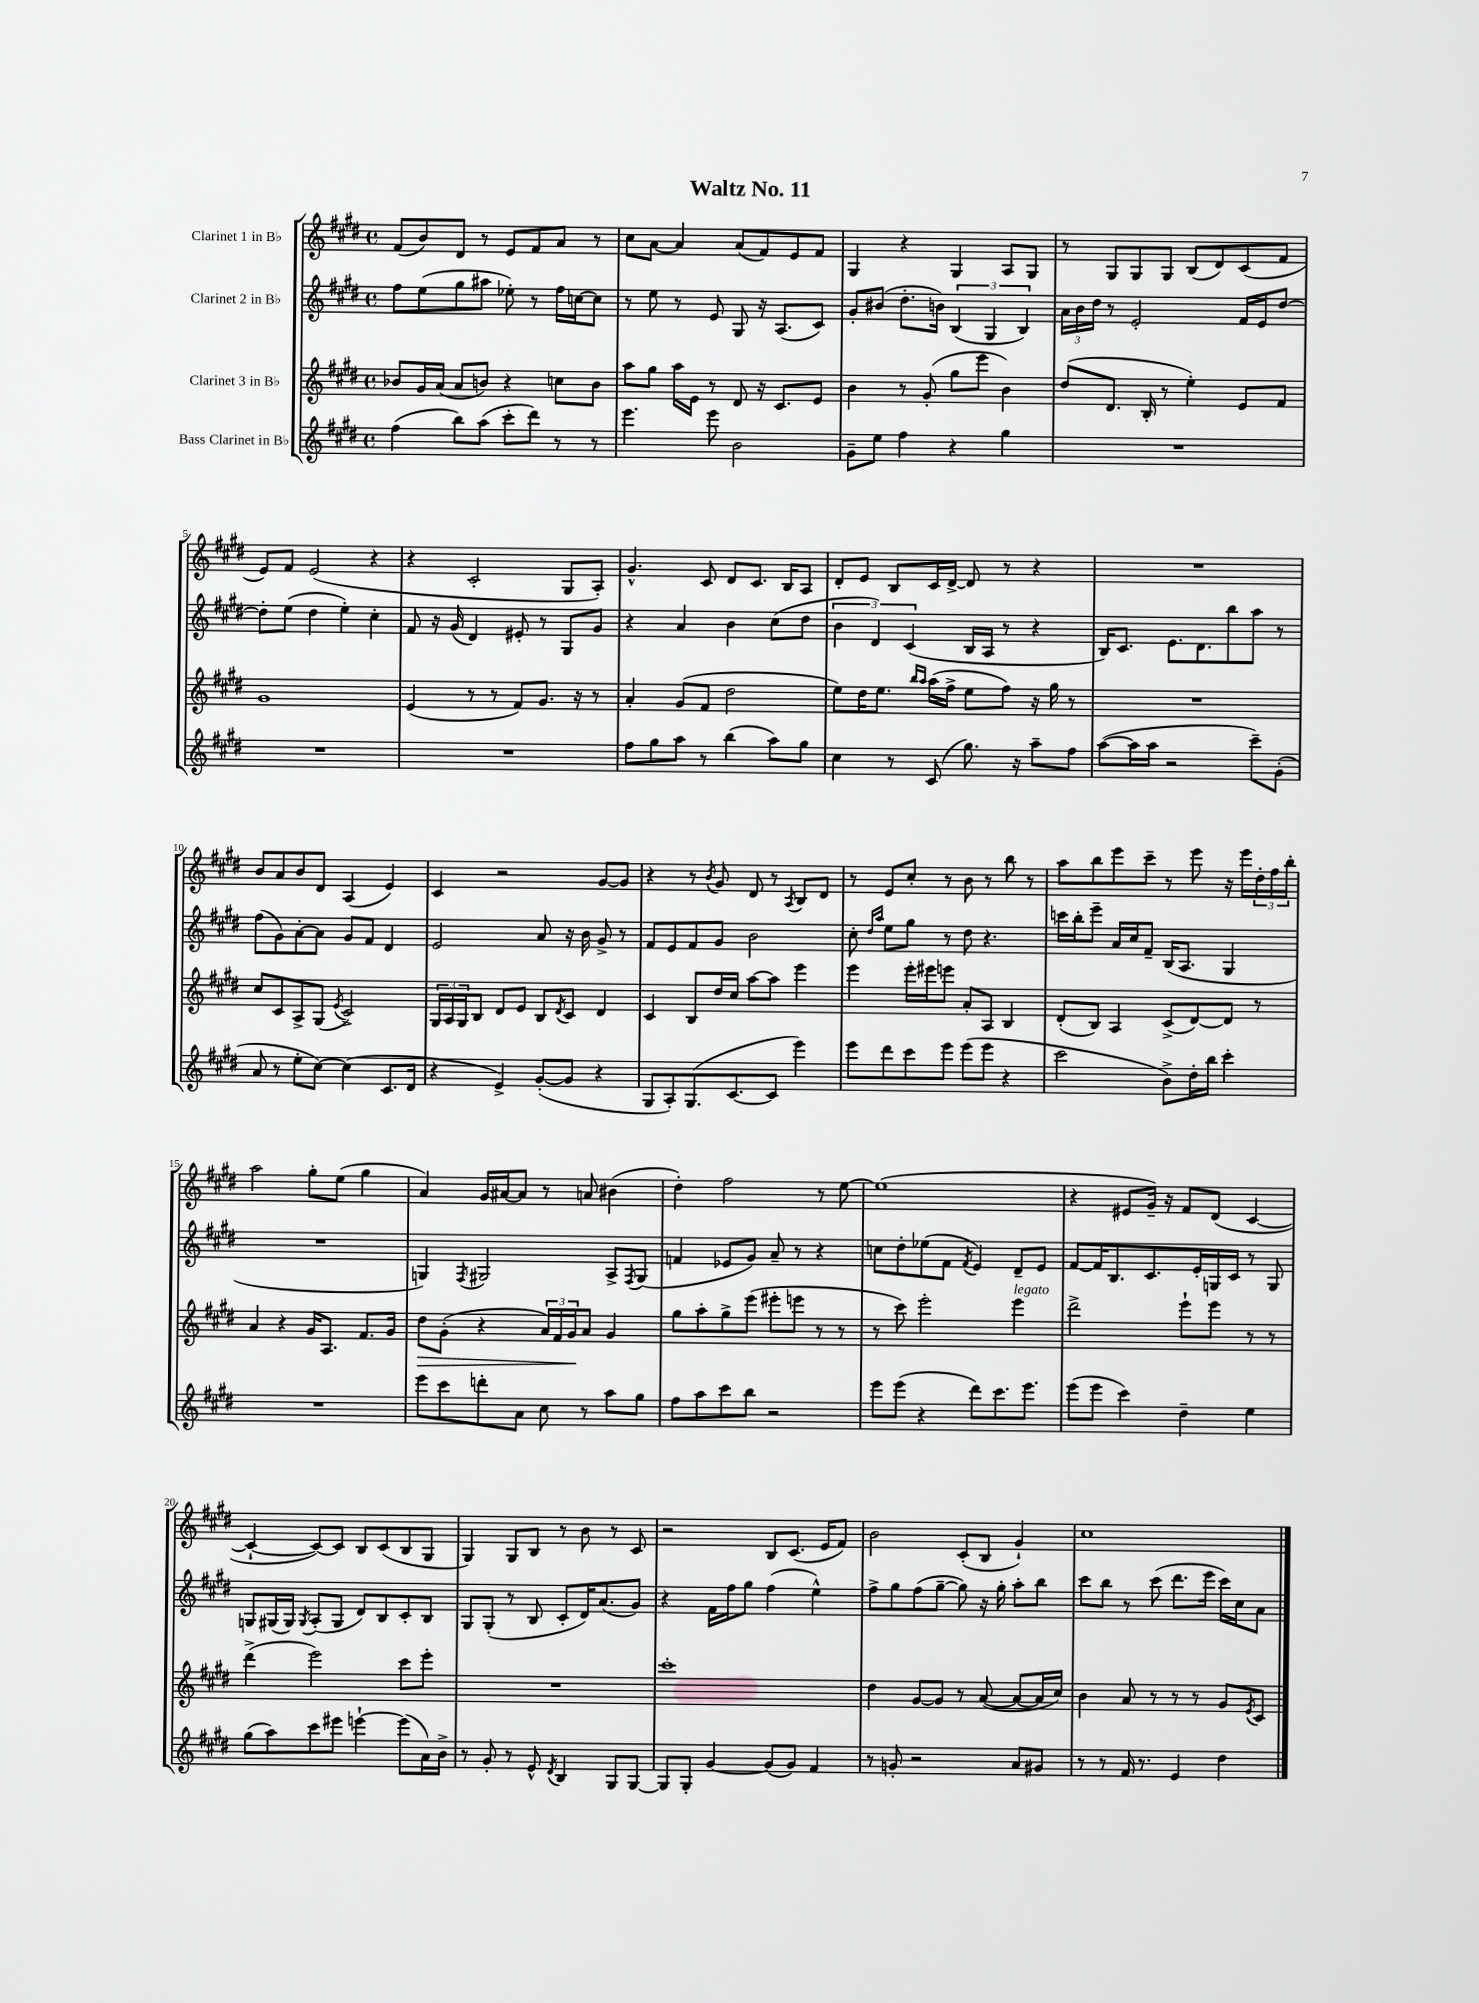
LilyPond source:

\header { title = "Waltz No. 11" }
<<
\new StaffGroup <<
\new Staff = "s0" \with { instrumentName = "Clarinet 1 in Bb" } {
    \clef treble \key e \major \defaultTimeSignature \time 4/4
    fis'8( b'8) dis'8 r8 e'8 fis'8 a'8 r8 |
    cis''8 a'8~ a'4 a'8( fis'8) e'8 fis'8 |
    gis4 r4 gis4 a8 gis8 |
    r8 gis8 gis8 gis8 b8( dis'8) cis'8( fis'8 |
    e'8) fis'8 e'2( r4 |
    r4 cis'2-. gis8 a8-.) |
    gis'4.-^ cis'8 dis'8 cis'8. b16 a8 |
    dis'8-. e'8 b8 cis'16 dis'16~-> dis'8 r8 r4 |
    R1 |
    b'8 a'8 b'8 dis'8 a4( e'4) |
    cis'4 r2 gis'8~ gis'8 |
    r4 r8 \acciaccatura { b'8 } gis'8 dis'8 r8 \acciaccatura { a8 } b8 dis'8 |
    r8 e'8 cis''8-. r8 b'8 r8 b''8 r8 |
    a''8 b''8 e'''8 cis'''8-- r8 e'''8 r16 e'''16 \tuplet 3/2 { dis''16-. fis''16 b''16-. } |
    a''2 gis''8-. e''8( gis''4 |
    a'4) gis'16 ais'16~ ais'8 r8 a'8 bis'4( |
    dis''4-.) fis''2 r8 e''8~ |
    e''1( |
    r4 eis'8 gis'16--) r16 fis'8 dis'8( cis'4~ |
    cis'4~-! cis'8~) cis'8 b8 cis'8( b8 gis8 |
    gis4) gis8 b8 r8 b'8 r8 cis'8 |
    r2 b8 cis'8.( e'16 fis'8) |
    b'2 cis'8-.( b8 gis'4-!) |
    cis''1 \bar "|." |
}
\new Staff = "s1" \with { instrumentName = "Clarinet 2 in Bb" } {
    \clef treble \key e \major \defaultTimeSignature \time 4/4
    fis''8 e''8( gis''8 ais''8 ees''8-.) r8 fis''16 c''16~ c''8 |
    r8 e''8 r8 e'8 gis8 r16 a8.( cis'8) |
    gis'8-. bis'8( dis''8.-. b'16) \tuplet 3/2 { b4( gis4 b4) } |
    \tuplet 3/2 { a'16 b'16 dis''16 } r8 e'2-. fis'16 e'16 dis''8~ |
    dis''8-. e''8( dis''4 e''4-.) cis''4-. |
    fis'8 r16 gis'16( dis'4) eis'8-. r8 gis8 gis'8 |
    r4 a'4 b'4 cis''8( dis''8 |
    \tuplet 3/2 { b'4 dis'4) cis'4( } b16 a16 r8 r4 |
    b16) cis'8. e'8. dis'8. b''8 a''8 r8 |
    fis''8( gis'8) a'8~-. a'8 gis'8 fis'8 dis'4 |
    e'2 a'8 r16 b'16 gis'8-> r8 |
    fis'8 e'8 fis'8 gis'8 b'2 |
    cis''8-. \grace { dis''16 a''16 } e''8 gis''8 r8 dis''8 r4. |
    c'''16 b''16-. e'''8-- a'16 cis''16 fis'8-- b16( a8. gis4 |
    R1 |
    g4) \acciaccatura { fis8 } gis2 a8-> \acciaccatura { fis8 } gis8( |
    f'4 ees'8 gis'8) a'8-- r8 r4 |
    c''8 dis''8-. ees''8( fis'8 \acciaccatura { fis'8 } e'4) dis'8-- e'8 |
    fis'8~ fis'16 b8. cis'8. e'16-. g16 cis'16 r8 g8 |
    g8 gis16( gis16) \acciaccatura { gis8 } a8-.( gis8 dis'8) b8 cis'8-. b8 |
    gis8 gis8-.( r8 b8 cis'8-. dis'16) a'8.( gis'8) |
    r4 fis'16 fis''16 gis''8 fis''4( e''4-^) |
    fis''8-> gis''8 fis''8( gis''8~-- gis''8) r16 gis''16-. a''8-. b''8 |
    cis'''8 b''8 r8 cis'''8( dis'''8. e'''16 cis'''16) cis''16 a'8 \bar "|." |
}
\new Staff = "s2" \with { instrumentName = "Clarinet 3 in Bb" } {
    \clef treble \key e \major \defaultTimeSignature \time 4/4
    bes'8 gis'16 a'16( a'8 b'8) r4 c''8 b'8 |
    a''8 gis''8 a''16 e'16 r8 dis'8 r16 cis'8. e'8 |
    b'4 r8 gis'8-.( gis''8 e'''8 b'4) |
    dis''8( dis'8. b16-. r8 e''4-.) e'8 fis'8 |
    gis'1 |
    e'4( r8 r8 fis'8) gis'8. r16 r8 |
    a'4-. gis'8( fis'8 dis''2 |
    e''8) dis''16 e''8. \grace { b''16 a''16 } a''16( fis''16-> e''8 fis''8) r16 gis''16 r8 |
    R1 |
    cis''8 cis'8 a8-> gis8( \acciaccatura { e'8 } cis'2->) |
    \tuplet 3/2 { gis16 a16 gis16 } b8 dis'8 e'8 b8 \acciaccatura { dis'8 } cis'8 dis'4 |
    cis'4 b8 dis''16 cis''16 a''8~ a''8 e'''4 |
    e'''4 e'''16-. eis'''16 e'''8 a'8-. a8 b4 |
    dis'8-.( b8) a4 cis'8->( dis'8~) dis'8 r8 |
    a'4 r4 gis'16 a8. fis'8. gis'16 |
    dis''8\> gis'8-.( r4 \tuplet 3/2 { a'16) fis'16 gis'16\! } a'8 gis'4 |
    gis''8 a''8-. gis''8-> e'''8( eis'''8-. e'''8 r8 r8 |
    r8 cis'''8) e'''2-. e'''4^\markup { \italic "legato" } |
    dis'''2-> e'''8-! e'''8 r8 r8 |
    dis'''4->( e'''2) cis'''8 e'''8-. |
    R1 |
    cis'''1-. |
    dis''4 gis'8~ gis'8 r8 a'8~( a'8~ a'16 cis''16) |
    b'4 a'8 r8 r8 r8 gis'8 \acciaccatura { e'8 } cis'8 \bar "|." |
}
\new Staff = "s3" \with { instrumentName = "Bass Clarinet in Bb" } {
    \clef treble \key e \major \defaultTimeSignature \time 4/4
    fis''4( b''8) a''8( cis'''8-. dis'''8) r8 r8 |
    e'''4. e'''8 b'2 |
    gis'8-- e''8 fis''4 r4 gis''4 |
    R1 |
    R1 |
    R1 |
    fis''8 gis''8 a''8 r8 b''4( a''8) gis''8 |
    cis''4 r8 cis'8( gis''8.) r16 a''8-- fis''8 |
    a''8~( a''16 a''16 r2 cis'''8--) gis'8-.( |
    a'8 r8 e''8-. cis''8~) cis''4( cis'8. dis'16 |
    r4 e'4->) gis'8~-.( gis'8 r4 |
    gis8 a8-.) gis8.( cis'8.~ cis'8 e'''4) |
    e'''8 dis'''8 cis'''8 e'''8 e'''8( e'''8 r4 |
    cis'''2 b'8->) dis''16-. b''16 cis'''4-. |
    R1 |
    e'''8 cis'''8 d'''8-. a'8 cis''8 r8 a''8 gis''8 |
    fis''8 a''8 cis'''8 b''8 r2 |
    e'''8 e'''8( r4 dis'''8) cis'''8. e'''8. |
    e'''8( e'''8 cis'''4) dis''4-- e''4 |
    gis''8( a''8) cis'''8 eis'''8 e'''4~-! e'''8( a'16) b'16-> |
    r8 gis'8-. r8 e'8-^ \acciaccatura { dis'8 } b4 gis8 gis8~ |
    gis8 gis8-. gis'4~ gis'8( gis'8) fis'4 |
    r8 g'8-. r2 a'8 gis'8 |
    r8 r8 fis'16 r8. e'4 dis''4 \bar "|." |
}
>>
>>
